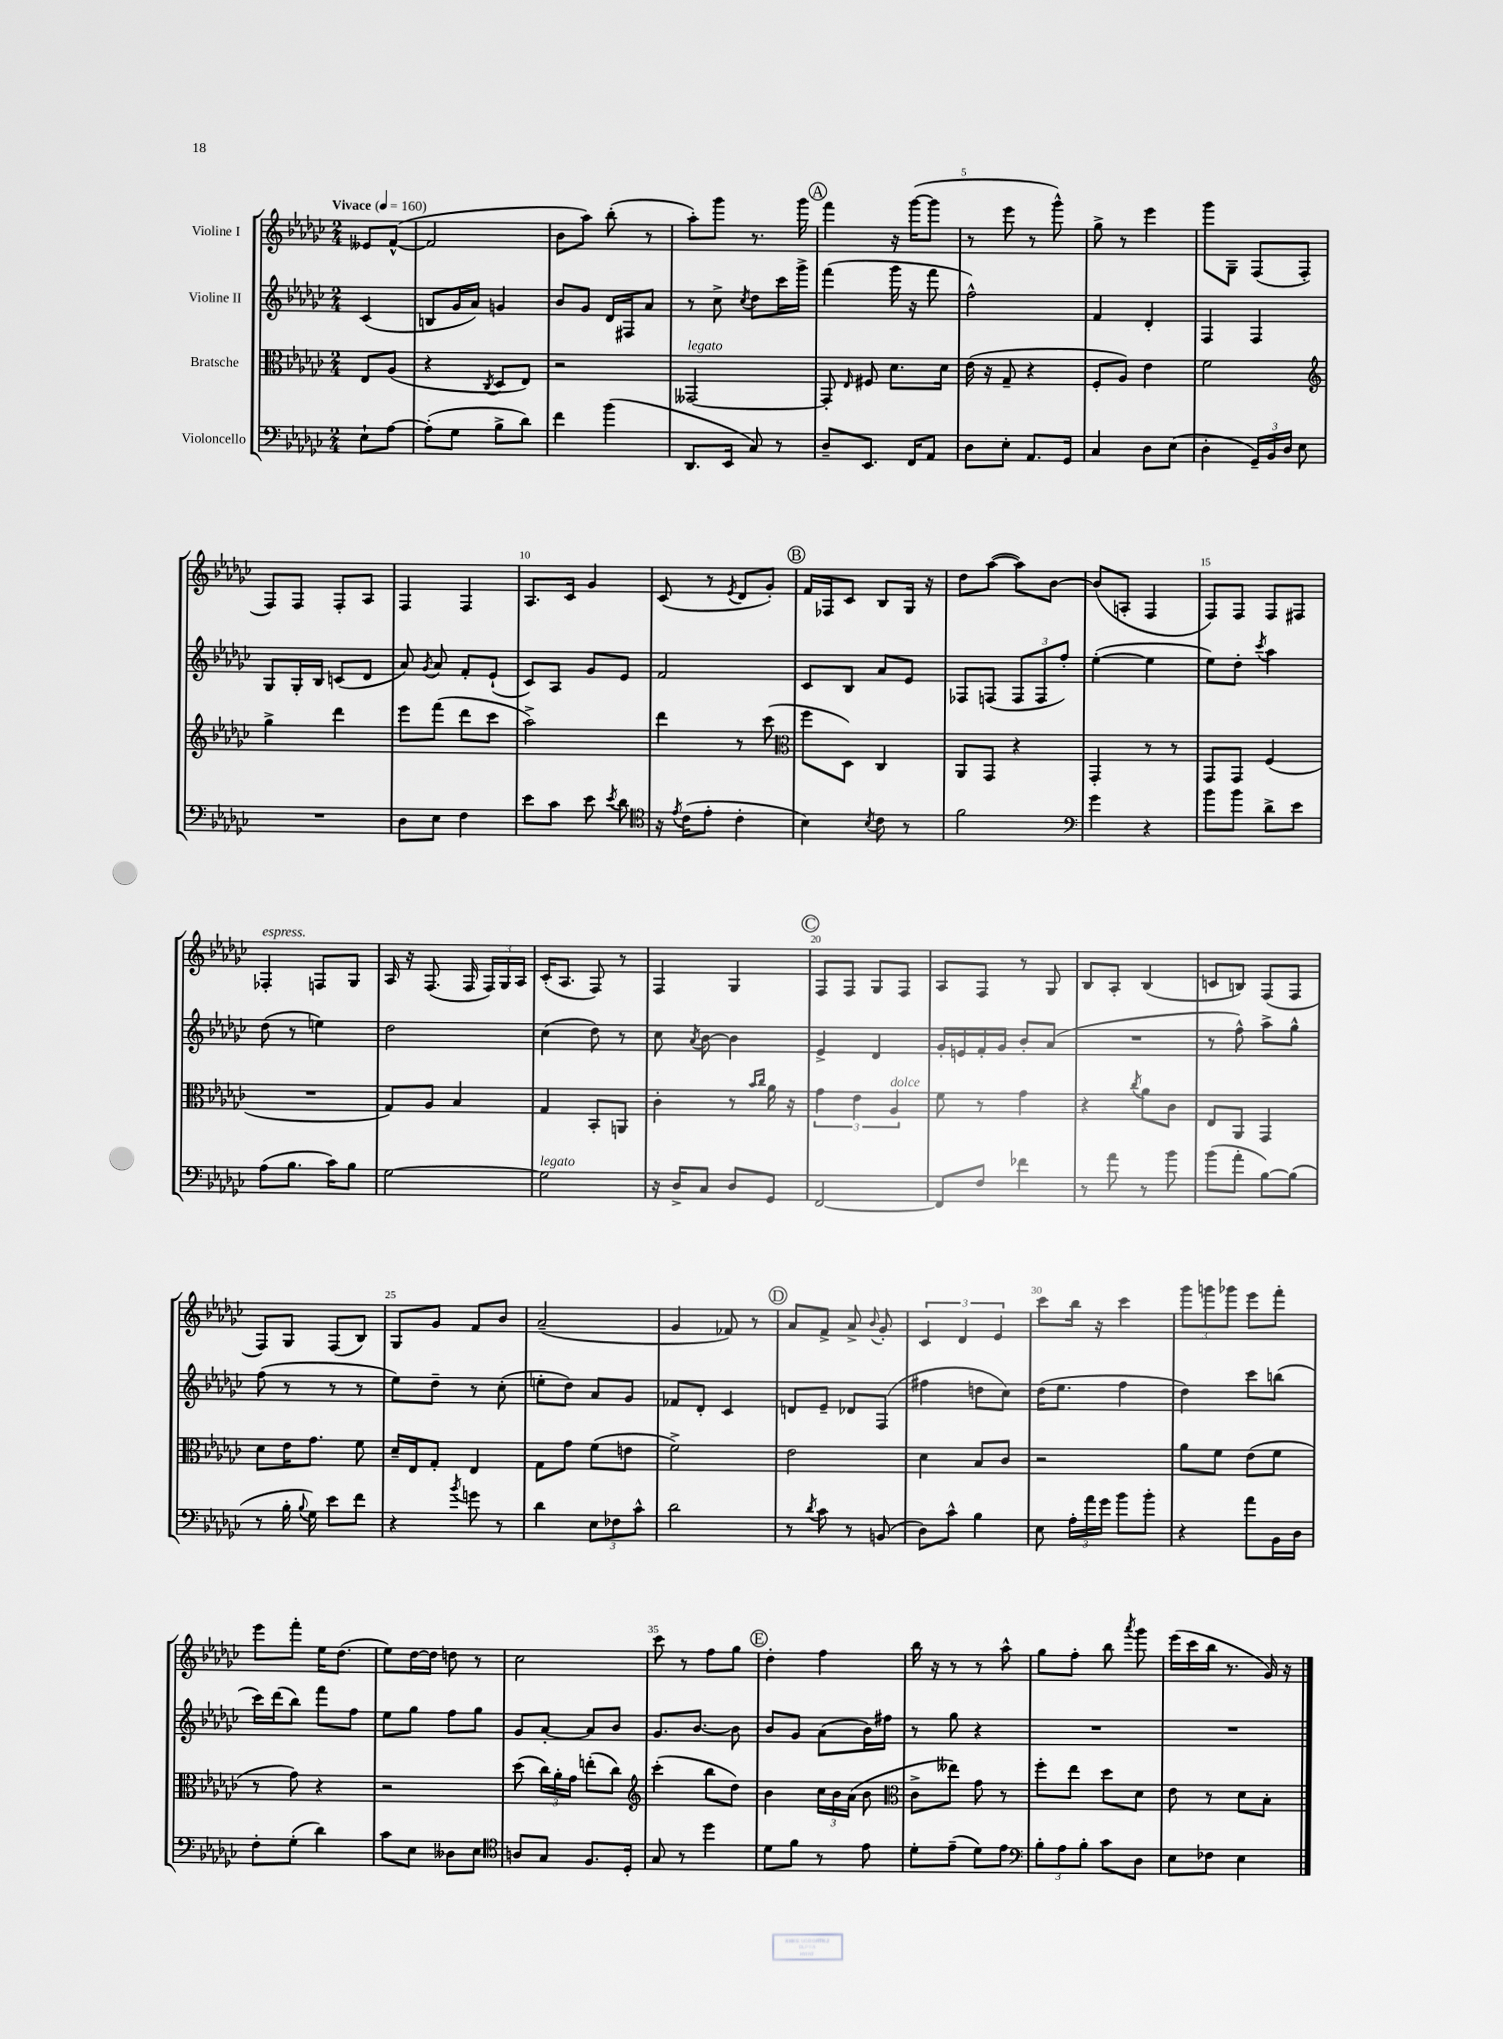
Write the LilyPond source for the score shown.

<<
\new StaffGroup <<
\new Staff = "s0" \with { instrumentName = "Violine I" } {
    \clef treble \key ges \major \numericTimeSignature \time 2/4 \partial 4 \tempo "Vivace" 4 = 160
    \autoBeamOff eeses'8[ f'8]~-^( |
    f'2 |
    bes'8[ aes''8]) bes''8-.( r8 |
    aes''8[-.) ges'''8] r8. ges'''16 |
    \mark \markup { \circle "A" } f'''4 r16 ges'''16[~( ges'''8] |
    r8 ees'''8 r8 ges'''8-^) |
    ges''8-> r8 ees'''4 |
    ges'''8[ ges8]-- f8[( f8]-. |
    f8[) f8] f8[-. aes8] |
    f4 f4 |
    aes8.[ ces'16] ges'4 |
    ces'8( r8 \acciaccatura { ees'8 } des'8[ ges'8]-.) |
    \mark \markup { \circle "B" } f'16[ fes16 ces'8] bes8[ ges16] r16 |
    des''8[ aes''8]~( aes''8[) bes'8]~ |
    bes'8[( a8]-. f4 |
    f8[) f8] f8[ fis8] |
    fes4-.^\markup { \italic "espress." } f8[ ges8] |
    aes16 r16 f8.( f16 \tuplet 3/2 { f16[) ges16 aes16] } |
    ces'16[-.( aes8.] f8) r8 |
    f4 ges4 |
    \mark \markup { \circle "C" } f8[ f8] ges8[ f8] |
    aes8[ f8] r8 ges8 |
    bes8[ aes8]-. bes4( |
    c'8[ b8]) f8[( f8] |
    f8[) ges8] f8[( bes8]) |
    ges8[ ges'8] f'8[ bes'8] |
    aes'2--( |
    ges'4 fes'8) r8 |
    \mark \markup { \circle "D" } aes'8[ f'8]-> aes'8-> \appoggiatura { bes'8 } ges'8-. |
    \tuplet 3/2 { ces'4 des'4 ees'4 } |
    ces'''8[ bes''16] r16 ces'''4 |
    \tuplet 3/2 { ges'''8[ g'''8 ges'''8] } ees'''8[ f'''8]-. |
    ees'''8[ f'''8]-. ees''16[ des''8.]( |
    ees''8[) des''16~ des''16] d''8 r8 |
    ces''2 |
    ces'''8 r8 f''8[ ges''8] |
    \mark \markup { \circle "E" } des''4-. f''4 |
    bes''16 r16 r8 r8 aes''8-^ |
    ges''8[ f''8]-. bes''8 \acciaccatura { aes'''8 } ges'''8 |
    ees'''16[( ces'''16 bes''16] r8. ges'16) r16 \bar "|." |
}
\new Staff = "s1" \with { instrumentName = "Violine II" } {
    \clef treble \key ges \major \numericTimeSignature \time 2/4 \partial 4
    \autoBeamOff ces'4( |
    b8[ ges'16 aes'16]) g'4 |
    bes'8[ ges'8] des'16[ fis16 aes'8] |
    r8 ces''8-> \acciaccatura { ces''8 } des''8[ ces'''16 ges'''16]-> |
    \mark \markup { \circle "A" } f'''4( ges'''16 r16 f'''8 |
    f''2-^) |
    f'4 des'4-. |
    f4 f4 |
    ges8[ ges16-. bes16] c'8[( des'8] |
    aes'8) \acciaccatura { ges'8 } aes'8 f'8[-. ees'8]-!( |
    ces'8[) aes8] ges'8[ ees'8] |
    f'2 |
    \mark \markup { \circle "B" } ces'8[ bes8] aes'8[ ees'8] |
    fes8[ f8]( \tuplet 3/2 { f8[ f8 f''8]-.) } |
    ees''4~-.( ees''4 |
    ees''8[) des''8]-. \acciaccatura { ces'''8 } aes''4 |
    des''8( r8 e''4) |
    des''2 |
    ces''4( des''8) r8 |
    ces''8 \acciaccatura { aes'8 } bes'8~ bes'4 |
    \mark \markup { \circle "C" } ees'4-> des'4 |
    ges'16[-. e'16 f'16-. ges'16] bes'8[-. aes'8]( |
    R2 |
    r8 f''8-^) aes''8[-> ges''8]-^ |
    f''8( r8 r8 r8 |
    ees''8[) des''8]-- r8 ces''8-.( |
    e''8[-. des''8]) aes'8[ ges'8] |
    fes'8[ des'8]-. ces'4 |
    \mark \markup { \circle "D" } d'8[ ees'8]-- des'8[ f8]( |
    fis''4 d''8[ ces''8]) |
    des''16[( ees''8.] f''4 |
    des''4) ces'''8[ b''8]( |
    ces'''16[) des'''16( bes''8]) f'''8[ f''8] |
    ees''8[ ges''8] f''8[ ges''8] |
    ges'8[ aes'8]~-. aes'8[ bes'8] |
    ges'8.[ bes'8.]~ bes'8 |
    \mark \markup { \circle "E" } bes'8[ ges'8] aes'8[( bes'16) fis''16] |
    r8 ges''8 r4 |
    R2 |
    R2 \bar "|." |
}
\new Staff = "s2" \with { instrumentName = "Bratsche" } {
    \clef alto \key ges \major \numericTimeSignature \time 2/4 \partial 4
    \autoBeamOff ees8[ aes8]( |
    r4 \acciaccatura { ces8 } des8[ ees8]) |
    r2 |
    geses,2~^\markup { \italic "legato" } |
    \mark \markup { \circle "A" } geses,8-. \grace { ees16 } fis8 des'8.[ des'16] |
    ees'16( r16 ges8-- r4 |
    f8[-. aes8]) ees'4 |
    f'2 |
    \clef treble ges''4-> des'''4 |
    ees'''8[ f'''8]( des'''8[ ces'''8] |
    aes''2->) |
    des'''4 r8 ces'''8( |
    \mark \markup { \circle "B" } \clef alto f''8[ des8]) ces4 |
    aes,8[ ges,8] r4 |
    ges,4-. r8 r8 |
    ges,8[ ges,8] f4( |
    R2 |
    ges8[) aes8] bes4 |
    ges4 bes,8[-. a,8] |
    ces'4-. r8 \grace { bes'16[ ces''16] } aes'16 r16 |
    \mark \markup { \circle "C" } \tuplet 3/2 { ges'4 ees'4 aes4^\markup { \italic "dolce" } } |
    f'8 r8 ges'4 |
    r4 \acciaccatura { ces''8 } aes'8[ ces'8] |
    ees8[ aes,8] ges,4 |
    des'8[ ees'16 ges'8.] f'8 |
    des'16[-- ees16 ges8]-. ees4 |
    ges8[ ges'8] f'8[( e'8] |
    f'2->) |
    \mark \markup { \circle "D" } ees'2 |
    des'4 bes8[ ces'8] |
    r2 |
    aes'8[ f'8] ees'8[( f'8] |
    r8 ges'8) r4 |
    r2 |
    des''8( \tuplet 3/2 { ces''16[) aes'16-. ges'16] } e''8[-.( ces''8]) |
    \clef treble ces'''4-.( bes''8[ des''8]) |
    \mark \markup { \circle "E" } bes'4 \tuplet 3/2 { ces''16[ bes'16 aes'16]( } bes'8 |
    \clef alto ces'8[-> eeses''8]) ges'8 r8 |
    f''8[-. ees''8] des''8[ des'8] |
    ees'8 r8 des'8[ bes8]-. \bar "|." |
}
\new Staff = "s3" \with { instrumentName = "Violoncello" } {
    \clef bass \key ges \major \numericTimeSignature \time 2/4 \partial 4
    \autoBeamOff ees8[-! aes8]~ |
    aes8[-.( ges8] bes8[-> des'8]) |
    f'4 bes'4( |
    des,8.[ ees,16] ces8) r8 |
    \mark \markup { \circle "A" } des8[-- ees,8.] f,16[ aes,8] |
    des8[ ees8]-. aes,8.[ ges,16] |
    ces4 des8[ ees8]( |
    des4-. \tuplet 3/2 { ges,16[--) bes,16 des16] } ees8 |
    R2 |
    des8[ ees8] f4 |
    ees'8[ ces'8] ees'8 \acciaccatura { ees'8 } des'8 |
    \clef tenor r16 \acciaccatura { ees'8 } ces'16[( ees'8]-. ces'4-. |
    \mark \markup { \circle "B" } bes4) \acciaccatura { bes8 } ces'8 r8 |
    f'2 |
    \clef bass ges'4 r4 |
    bes'8[ bes'8] des'8[-> ees'8] |
    aes8[( bes8.] ces'16[) bes8] |
    ges2~ |
    ges2^\markup { \italic "legato" } |
    r16 des16[-> ces8] des8[ ges,8] |
    \mark \markup { \circle "C" } f,2~ |
    f,8[ f8] fes'4 |
    r8 aes'8 r8 bes'8 |
    bes'8[( aes'8]-. bes8[~) bes8]( |
    r8 bes16-. \appoggiatura { bes8 } ges16) ees'8[ f'8] |
    r4 \acciaccatura { bes'8 } g'8 r8 |
    des'4 \tuplet 3/2 { ees8[ fes8 ces'8]-^ } |
    des'2 |
    \mark \markup { \circle "D" } r8 \acciaccatura { des'8 } ces'8 r8 b,8( |
    des8[) ces'8]-^ bes4 |
    ees8 \tuplet 3/2 { aes16[-. aes'16 ges'16] } bes'8[ bes'8]-. |
    r4 aes'8[ bes,16 des16] |
    f8[-. ges8]-.( des'4) |
    ces'8[ ees8] deses8[ ees8] |
    \clef tenor a8[ ges8] f8.[ des16]-. |
    ges8 r8 des''4 |
    \mark \markup { \circle "E" } des'8[ f'8] r8 ees'8 |
    des'8[-. ees'8]--( des'8[) ees'8] |
    \clef bass \tuplet 3/2 { bes8[-. aes8 bes8]-. } ces'8[ des8] |
    ees8[ fes8] ees4 \bar "|." |
}
>>
>>
\layout { \context { \Score \override BarNumber.break-visibility = ##(#f #t #t) barNumberVisibility = #(every-nth-bar-number-visible 5) } }
